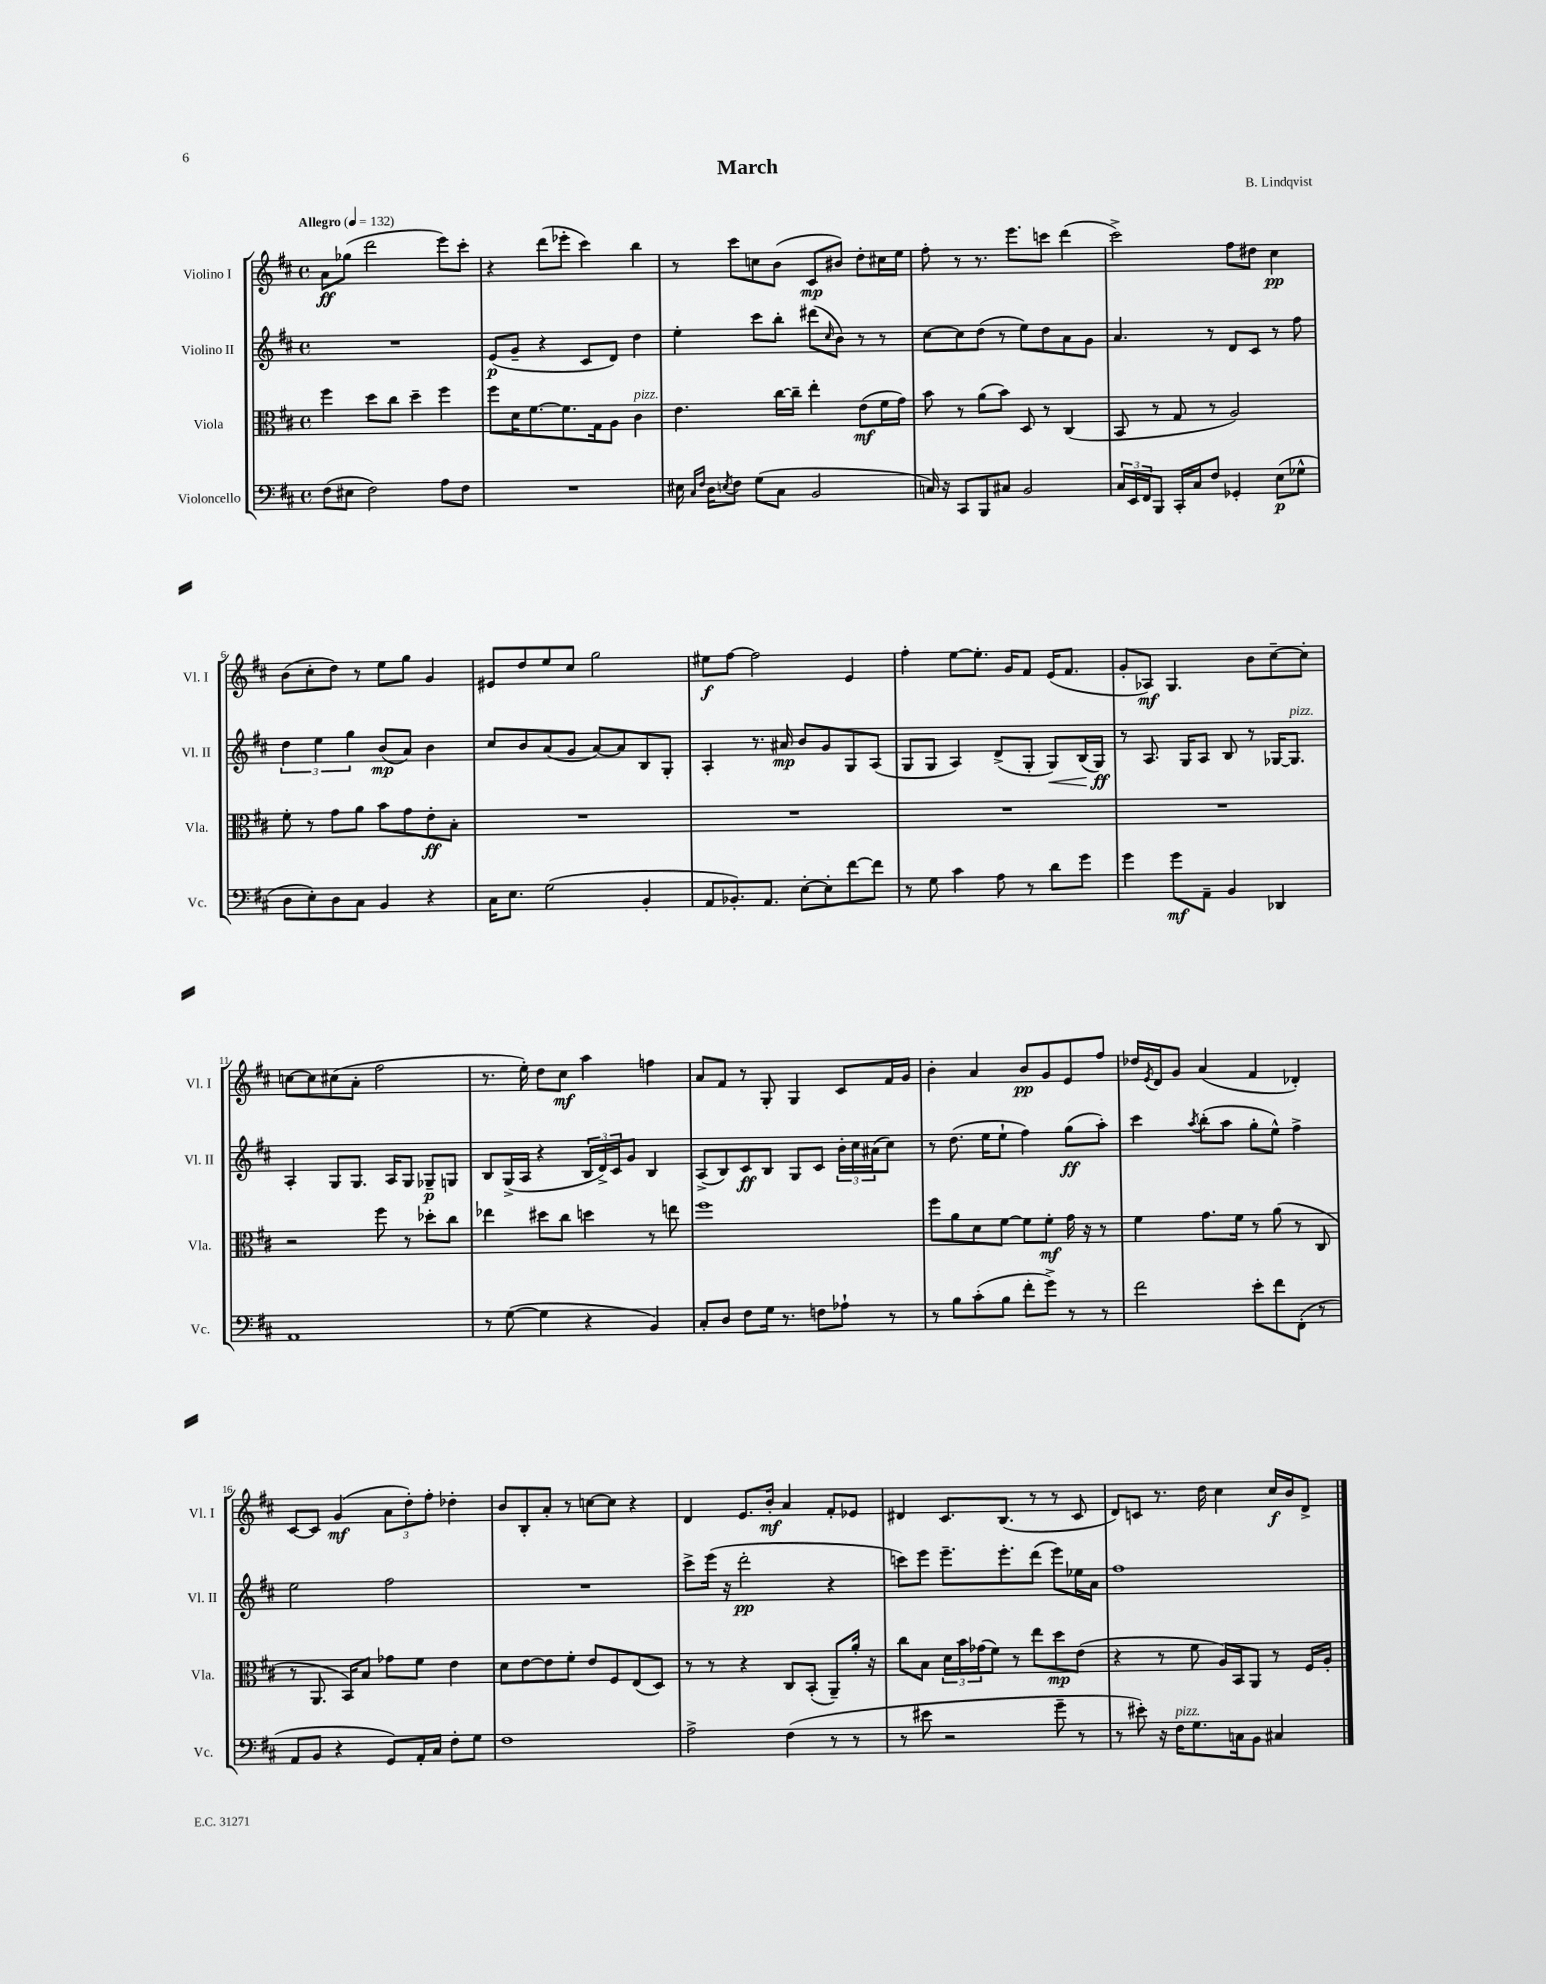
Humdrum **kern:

**kern	**kern	**kern	**kern
*staff4	*staff3	*staff2	*staff1
*clefF4	*clefC3	*clefG2	*clefG2
*k[f#c#]	*k[f#c#]	*k[f#c#]	*k[f#c#]
*M4/4	*M4/4	*M4/4	*M4/4
*met(c)	*met(c)	*met(c)	*met(c)
*MM132	*MM132	*MM132	*MM132
(8F#	4ff#	1r	8a
8E#	.	.	(8gg-
2F#)	8dd	.	2ddd
.	8cc#	.	.
.	4dd~	.	.
8A	4ff#	.	8eee)
8F#	.	.	8ccc#'
=	=	=	=
1r	8ff#	(8e	4r
.	16d	8g~	.
.	[8.f#	.	.
.	.	4r	(8ddd
.	8.f#]	.	8eee-'
.	.	8c#	4ccc#)
.	16G	.	.
.	8A	8d)	.
.	4c#	4dd	4bb
=	=	=	=
16E#	4.e	4ee'	8r
16qqC#	.	.	.
16qqF#	.	.	.
16D	.	.	.
8qE	.	.	.
8F#	.	.	8ccc#
(8G	.	8ccc#	8cc
8C#	[16cc#	8bb'	(8b
.	16cc#~]	.	.
2BB	4ee'	(8ddd#	8c#
.	.	16qqcc#	.
.	.	8b)	8b#)
.	(8e	8r	8dd'
.	16f#	8r	16cc#
.	16g)	.	16ee
=	=	=	=
16C)	8b	[8cc#	8ff#'
16r	.	.	.
8CC#	8r	8cc#]	8r
8BBB	(8a	(8dd	8.r
8C#	8b)	8r	.
.	.	.	8.eee
2BB	8D	8ee)	.
.	8r	8dd	8ccc
.	(4C#	8a	(4ddd
.	.	8g	.
=	=	=	=
24C#	8BB	4.a	2ccc#^)
24EE	.	.	.
24FF#	.	.	.
8BBB	8r	.	.
16CC#'	8G	.	.
16C#	.	.	.
8F#	8r	8r	.
4GG-'	2A)	8d	8ff#
.	.	8c#	8dd#
(8E	.	8r	4cc#
8G-^^	.	8ff#	.
=	=	=	=
8D	8f#'	6dd	(8b
8E')	8r	.	8cc#'
.	.	6ee	.
8D	8g	.	8dd)
.	.	6gg	.
8C#	8a	.	8r
4BB	8b	(8b	8ee
.	8g	8a)	8gg
4r	8e'	4b	4g
.	8B'	.	.
=	=	=	=
16C#	1r	8cc#	8e#
8.E	.	.	.
.	.	8b	8dd
(2G	.	(8a	8ee
.	.	8g	8cc#
.	.	[8a)	2gg
.	.	8a]	.
4BB'	.	8B	.
.	.	8G'	.
=	=	=	=
8AA	1r	4A'	8ee#
8.BB-')	.	.	[8ff#
.	.	8.r	2ff#]
8.AA	.	.	.
.	.	16a#	.
[8E'	.	8b	.
8E']	.	8g	.
[8f#	.	8G	4e
8f#]	.	(8A	.
=	=	=	=
8r	1r	8G	4ff#'
8G	.	8G	.
4c#	.	4A)	[8ee
.	.	.	8.ee']
8A	.	(8d^	.
.	.	.	16g
8r	.	8G'	8f#
8d	.	8G)	(16e
.	.	.	8.f#
8g	.	(16B	.
.	.	16G)	.
=	=	=	=
4g	1r	8r	8g'
.	.	8.A	8A-)
8g	.	.	4.G
.	.	16G	.
8AA~	.	8A	.
4BB	.	8B	.
.	.	8r	8b
4DD-	.	[16G-	[8cc#~
.	.	8.G-]	.
.	.	.	8cc#']
=	=	=	=
1AA	2r	4A'	[8cc
.	.	.	8cc]
.	.	8G	(8cc#
.	.	8.G	8a'
.	8ff#	.	2ff#
.	.	16A	.
.	8r	8G	.
.	8dd-'	8G-~	.
.	8cc#	8G	.
=	=	=	=
8r	4ee-	8B	8.r
([8G	.	(16G^	.
.	.	16A	16ee')
4G]	8dd#	4r	8dd
.	8cc#	.	8cc#
4r	4dd	24B	4aa
.	.	24d^)	.
.	.	24c#	.
.	.	8g	.
4BB)	8r	4B	4ff
.	8ee	.	.
=	=	=	=
8C#'	1ff#	(8A^	8a
8D	.	8B)	8f#
8F#	.	8c#	8r
16G	.	8B	8G'
8.r	.	.	.
.	.	8G	4G
8F	.	8c#	.
8A-`	.	24b'	8c#
.	.	24cc#	.
.	.	(24a#	.
8r	.	8cc#)	16f#
.	.	.	16g
=	=	=	=
8r	8ff#	8r	4b'
8B	8a	(8.dd	.
(8c#'	8d	.	4a
.	.	16ee	.
8B	[8f#	8ee`	.
8f#'	8f#]	4ff#)	8b
8g^)	8f#'	.	8g
8r	16g	(8gg	8e
.	16r	.	.
8r	8r	8aa')	8ff#
=	=	=	=
2f#	4f#	4ccc#	16dd-
.	.	.	8qe
.	.	.	16d
.	.	.	8g
.	.	8qaa	.
.	8.g	(8bb'	(4a
.	.	8aa	.
.	16f#	.	.
8e'	8r	8gg'	4f#
8f#	(8a	8ee^^)	.
(8FF#'	8r	4ff#^	4d-')
8r	8C#	.	.
=	=	=	=
8AA	8r	2ee	[8c#
8BB	8.AA	.	8c#]
4r	.	.	(4g
.	16BB)	.	.
.	8B	.	.
8GG)	8g-	2ff#	12a
.	.	.	12dd')
16AA'	8f#	.	.
.	.	.	12ff#'
16C#	.	.	.
8F#'	4e	.	4dd-'
8G	.	.	.
=	=	=	=
1F#	8d	1r	8b
.	[8e	.	8B'
.	8e]	.	8a'
.	8f#'	.	8r
.	8e	.	[8cc
.	8F#	.	8cc]
.	(8E	.	4r
.	8D)	.	.
=	=	=	=
2A^	8r	8ccc#^	4d
.	8r	(16eee	.
.	.	16r	.
.	4r	2ddd'	8.e
.	.	.	16b'
(4F#	8C#	.	4a
.	(8BB'	.	.
8r	8AA~)	4r	8f#'
8r	16a'	.	8e-
.	16r	.	.
=	=	=	=
8r	8cc#	8ccc)	4d#
8e#	8B	8eee	.
2r	24d	8.eee~	8.c#
.	24b	.	.
.	(24g-	.	.
.	8f#)	.	.
.	.	8.eee'	(8.B
.	8r	.	.
.	8ee	(8ddd	8r
8g~	8dd	8eee)	8r
8r	(8e	16ee-	8c#
.	.	16a	.
=	=	=	=
8r	4r	1ff#	8d)
8e#')	.	.	8c
16r	8r	.	8.r
16F#	.	.	.
8.G	8f#	.	.
.	.	.	16dd
.	16A)	.	4cc#
16C	16BB	.	.
8BB	8AA	.	.
4C#	8r	.	16cc#
.	.	.	16b
.	16F#	.	8d^
.	16A'	.	.
==	==	==	==
*-	*-	*-	*-
